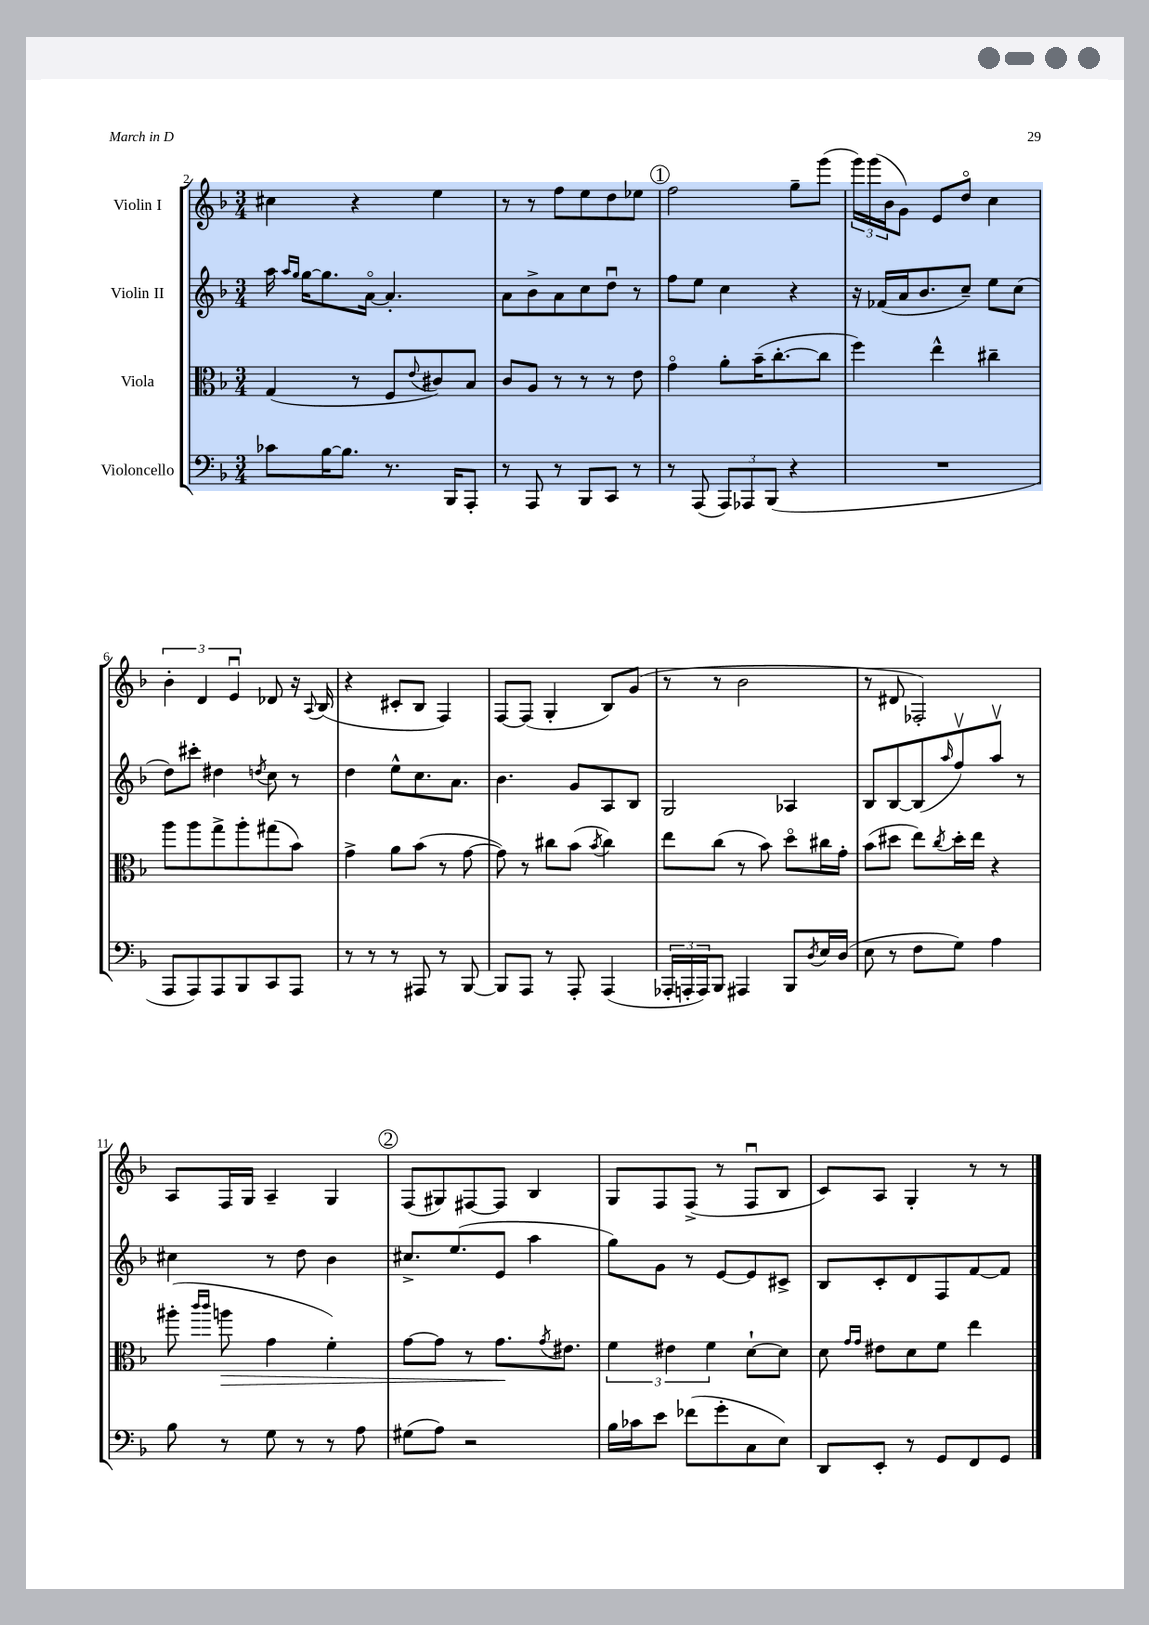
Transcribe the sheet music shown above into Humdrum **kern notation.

**kern	**kern	**kern	**kern
*staff4	*staff3	*staff2	*staff1
*clefF4	*clefC3	*clefG2	*clefG2
*k[b-]	*k[b-]	*k[b-]	*k[b-]
*M3/4	*M3/4	*M3/4	*M3/4
8c-	(4G	16aa	4cc#
.	.	16qqaa	.
.	.	16qqgg	.
.	.	[16gg	.
[16B-	.	8.gg]	.
8.B-]	.	.	.
.	8r	.	4r
.	.	[16ao	.
8.r	8F	4.a']	.
.	8qqe	.	.
.	8c#)	.	4ee
16BBB-	.	.	.
8AAA'	8B-	.	.
=	=	=	=
8r	8c	8a	8r
8AAA	8A	8b-^	8r
8r	8r	8a	8ff
8BBB-	8r	8cc	8ee
8CC	8r	8ddu	8dd
8r	8e	8r	8ee-
=	=	=	=
8r	4go	8ff	2ff
(8AAA	.	8ee	.
12AAA)	8a'	4cc	.
12AAA-	.	.	.
.	(16b-~	.	.
(12BBB-	.	.	.
.	[8.cc'	.	.
4r	.	4r	8gg~
.	8cc]	.	(8ggg
=	=	=	=
2.r	4ff)	16r	24ggg)
.	.	.	(24ggg
.	.	(16f-	.
.	.	.	24b-
.	.	16a	8g)
.	.	8.b-	.
.	4ee^^	.	8e
.	.	8cc~)	8ddo
.	4cc#~	8ee	4cc
.	.	(8cc	.
=	=	=	=
8AAA	8aa	8dd)	6b-'
8AAA)	8aa	8ccc#'	.
.	.	.	6d
8AAA	8gg^	4dd#	.
.	.	.	6eu
8BBB-	8aa'	.	.
.	.	8qdd	.
8CC	(8gg#	8cc	8d-
8AAA	8b-)	8r	16r
.	.	.	8qqA
.	.	.	(16B-
=	=	=	=
8r	4g^	4dd	4r
8r	.	.	.
8r	8a	8ee^^	8c#'
8AAA#	(8b-	8.cc	8B-
8r	8r	.	4F)
.	.	8.a	.
[8BBB-	[8g	.	.
=	=	=	=
8BBB-]	8g])	4.b-	[8F
8AAA	8r	.	(8F]
8r	8cc#	.	4G'
8AAA'	(8b-	8g	.
.	8qb-	.	.
(4AAA	4cc#)	8A	8B-)
.	.	8B-	(8g
=	=	=	=
24AAA-'	8ee	2G	8r
24AAA'	.	.	.
24AAA)	.	.	.
8BBB-	(8cc	.	8r
4AAA#	8r	.	2b-
.	8b-)	.	.
8BBB-	8ddo	4A-	.
8qD	.	.	.
16E	16cc#	.	.
(16D	16g'	.	.
=	=	=	=
8E	(8b-	8B-	8r
8r	8dd#	[8B-	8d#
8F	8ee)	(8B-]	2F-')
.	8qcc	16qqaa	.
8G)	16dd#'	8ffv)	.
.	16ee	.	.
4A	4r	8aav	.
.	.	8r	.
=	=	=	=
8B-	(8aa#'	4cc#	8A
.	16qqccc	.	.
.	16qqccc	.	.
8r	8aa	.	16F
.	.	.	16G
8G	4g	8r	4A~
8r	.	8dd	.
8r	4f')	4b-	4G
8A	.	.	.
=	=	=	=
(8G#	[8g	8.cc#^	(8F
8A)	8g]	.	8G#)
.	.	(8.ee	.
2r	8r	.	[8F#
.	8.g	8e	8F#]
.	.	4aa	4B-
.	8qg	.	.
.	8.e#	.	.
=	=	=	=
16B-	6f	8gg)	8G
16c-	.	.	.
8e	.	8g	8F
.	6e#	.	.
(8f-	.	8r	(8F^
.	6f	.	.
8g'	.	[8e	8r
8C	[8d`	8e]	8Fu
8E)	8d]	8c#^	8B-
=	=	=	=
8DD	8d	8B-	8c)
.	16qqg	.	.
.	16qqg	.	.
8EE'	8e#	8c'	8A
8r	8d	8d	4G'
8GG	8f	8F	.
8FF	4ee	[8f	8r
8GG	.	8f]	8r
==	==	==	==
*-	*-	*-	*-
